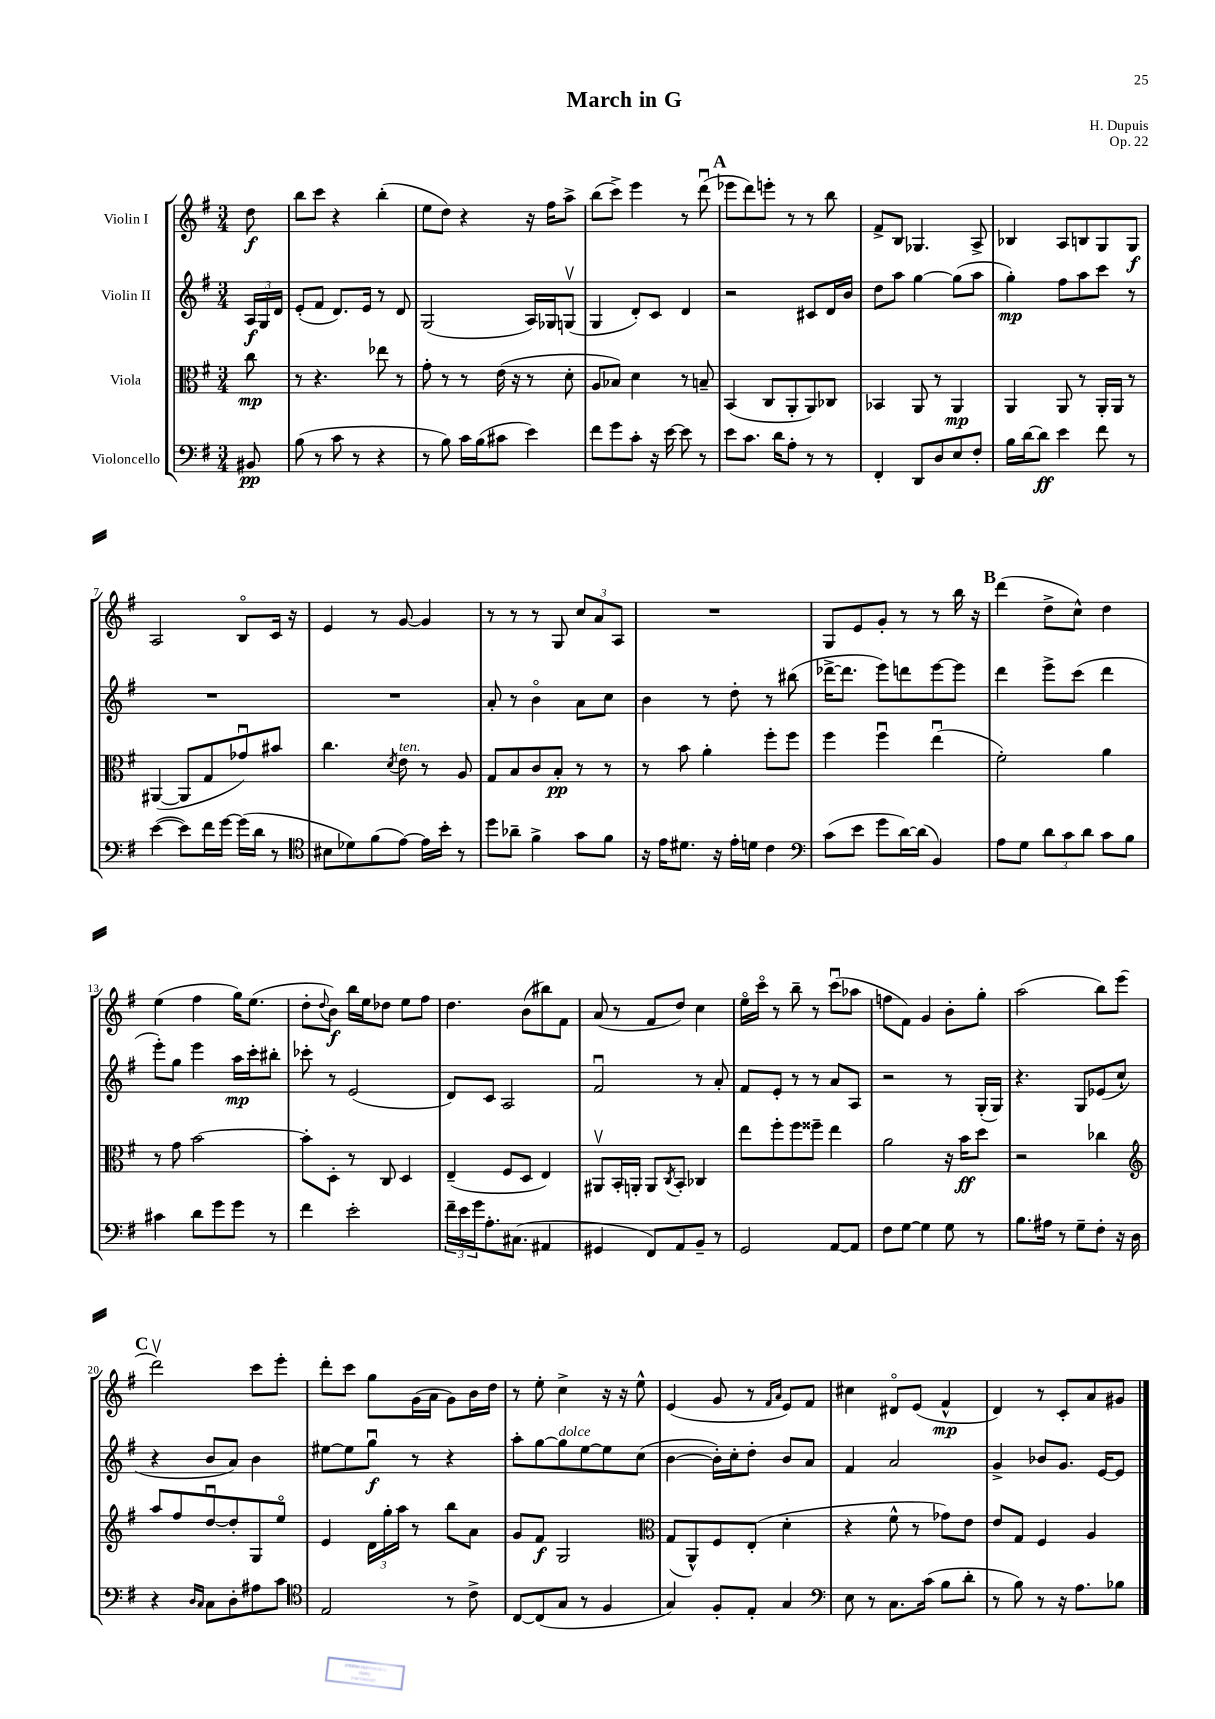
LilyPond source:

\header { title = "March in G" composer = "H. Dupuis" opus = "Op. 22" }
<<
\new StaffGroup <<
\new Staff = "s0" \with { instrumentName = "Violin I" } {
    \clef treble \key g \major \numericTimeSignature \time 3/4 \partial 8
    d''8\f |
    b''8 c'''8 r4 b''4-.( |
    e''8 d''8) r4 r16 fis''16 a''8-> |
    b''8( c'''8->) e'''4 r8 d'''8\downbow( |
    \mark \markup { \bold "A" } ees'''8 d'''8) e'''8-. r8 r8 b''8 |
    fis'8-> b8 ges4. a8-> |
    bes4 a8 b8 g8 g8\f |
    a2 b8\flageolet c'16 r16 |
    e'4 r8 g'8~ g'4 |
    r8 r8 r8 g8 \tuplet 3/2 { c''8 a'8 a8 } |
    R2. |
    g8 e'8 g'8-. r8 r8 b''16 r16 |
    \mark \markup { \bold "B" } d'''4( d''8-> c''8-^) d''4 |
    e''4( fis''4 g''16) e''8.( |
    d''8-. \appoggiatura { d''8 } b'8\f) b''16 e''16 des''8 e''8 fis''8 |
    d''4. b'8( bis''8) fis'8 |
    a'8( r8 fis'8 d''8) c''4 |
    e''16\flageolet c'''16\flageolet r8 b''8-- r8 c'''8\downbow( aes''8 |
    f''8 fis'8) g'4 b'8-. g''8-. |
    a''2( b''8) e'''8( |
    \mark \markup { \bold "C" } d'''2\upbow) c'''8 e'''8-. |
    d'''8-. c'''8 g''8 g'16( a'16 g'8) b'16 d''16 |
    r8 e''8-. c''4-> r16 r16 e''8-^ |
    e'4( g'8 r8 \grace { fis'16 a'16 } e'8) fis'8 |
    cis''4 dis'8\flageolet e'8( fis'4-^\mp |
    d'4) r8 c'8-. a'8 gis'8 \bar "|." |
}
\new Staff = "s1" \with { instrumentName = "Violin II" } {
    \clef treble \key g \major \numericTimeSignature \time 3/4 \partial 8
    \tuplet 3/2 { a16\f g16 d'16 } |
    e'8-.( fis'8 d'8.) e'16 r8 d'8 |
    g2( a16) ges16 g8\upbow( |
    g4 d'8-.) c'8 d'4 |
    \mark \markup { \bold "A" } r2 cis'8 d'16 b'16 |
    d''8 a''8 g''4~ g''8( a''8 |
    g''4-.\mp) fis''8 a''8 c'''8 r8 |
    R2. |
    R2. |
    a'8-. r8 b'4\flageolet a'8 c''8 |
    b'4 r8 d''8-. r8 bis''8( |
    des'''16~-> des'''8. e'''8) d'''8 e'''8~ e'''8 |
    \mark \markup { \bold "B" } d'''4 e'''8-> c'''8( d'''4 |
    e'''8-.) g''8 e'''4 a''16\mp c'''16-. bis''8-. |
    ces'''8-. r8 e'2( |
    d'8) c'8 a2 |
    fis'2\downbow r8 a'8-. |
    fis'8 e'8-. r8 r8 a'8 a8 |
    r2 r8 g16-.( g16) |
    r4. g8 ees'8( c''8-! |
    \mark \markup { \bold "C" } r4 b'8 a'8) b'4 |
    eis''8~ eis''8 g''8\downbow\f r8 r4 |
    a''8-. g''8~ g''8^\markup { \italic "dolce" } e''8~ e''8 c''8( |
    b'4~ b'16-.) c''16-. d''8-. b'8 a'8 |
    fis'4 a'2 |
    g'4-> bes'8 g'8. e'16~ e'8 \bar "|." |
}
\new Staff = "s2" \with { instrumentName = "Viola" } {
    \clef alto \key g \major \numericTimeSignature \time 3/4 \partial 8
    c''8\mp |
    r8 r4. ees''8 r8 |
    g'8-. r8 r8 e'16( r16 r8 d'8-. |
    a8 bes8) d'4 r8 b8-- |
    \mark \markup { \bold "A" } b,4( c8 a,8-. a,8) ces8 |
    bes,4 a,8 r8 a,4\mp |
    a,4 a,8 r8 a,16-. a,16 r8 |
    ais,4~( ais,8 g8 ges'8\downbow) bis'8 |
    c''4. \acciaccatura { d'8 } e'8^\markup { \italic "ten." } r8 a8 |
    g8 b8 c'8 b8-.\pp r8 r8 |
    r8 b'8 a'4-. fis''8-. fis''8 |
    fis''4 fis''4\downbow e''4\downbow( |
    \mark \markup { \bold "B" } fis'2-.) a'4 |
    r8 g'8 b'2~ |
    b'8-. d8-. r8 c8 d4 |
    e4--( fis8 d8 e4) |
    ais,8\upbow b,16-. a,16-. a,8 \acciaccatura { c8 } b,8-. ces4 |
    e''8 fis''8-. fis''8 fisis''8-- e''4 |
    a'2 r16 b'16\ff d''8 |
    r2 ces''4 |
    \mark \markup { \bold "C" } \clef treble a''8 fis''8 d''8~\downbow d''8-. g8 e''8\flageolet |
    e'4 \tuplet 3/2 { d'16 g''16-. a''16 } r8 b''8 a'8 |
    g'8 fis'8\f g2 |
    \clef alto g8( a,8-^) fis8 e8-.( d'4-. |
    r4 fis'8-^ r8 ges'8) e'8 |
    e'8 g8 fis4 a4 \bar "|." |
}
\new Staff = "s3" \with { instrumentName = "Violoncello" } {
    \clef bass \key g \major \numericTimeSignature \time 3/4 \partial 8
    bis,8\pp |
    b8( r8 c'8 r8 r4 |
    r8 b8) c'16 b16( cis'8 e'4) |
    fis'8 g'8 c'8-. r16 e'16~ e'8 r8 |
    \mark \markup { \bold "A" } e'8 c'8. d'16 a8-. r8 r8 |
    fis,4-. d,8 d8 e8 fis8-. |
    b16 d'16~ d'8\ff e'4 fis'8 r8 |
    e'4~( e'8) fis'16 g'16~ g'16( d'16 r8 |
    \clef tenor bis8 des'8) fis'8( e'8~) e'16 b'16-. r8 |
    d''8 aes'8-- fis'4-> g'8 fis'8 |
    r16 e'16 dis'8. r16 e'16-. d'16 c'4 |
    \clef bass c'8( e'8 g'8 d'16~) d'16( b,4) |
    \mark \markup { \bold "B" } a8 g8 \tuplet 3/2 { d'8 c'8 d'8 } c'8 b8 |
    cis'4 d'8 g'8 g'8 r8 |
    fis'4 e'2-. |
    \tuplet 3/2 { fis'16-- e'16 g'16 } a8.-. cis8.( ais,4 |
    gis,4 fis,8) a,8 b,8-- r8 |
    g,2 a,8~ a,8 |
    fis8 g8~ g4 g8 r8 |
    b8. ais16 r8 g8-- fis8-. r16 d16 |
    \mark \markup { \bold "C" } r4 \grace { d16 c16 } c8 d8-. ais8 c'8 |
    \clef tenor e2 r8 c'8-> |
    c8~ c8( g8 r8 fis4 |
    g4) fis8-. e8-. g4 |
    \clef bass e8 r8 c8. c'16( b8 d'8-. |
    r8 b8) r8 r16 a8. bes8 \bar "|." |
}
>>
>>
